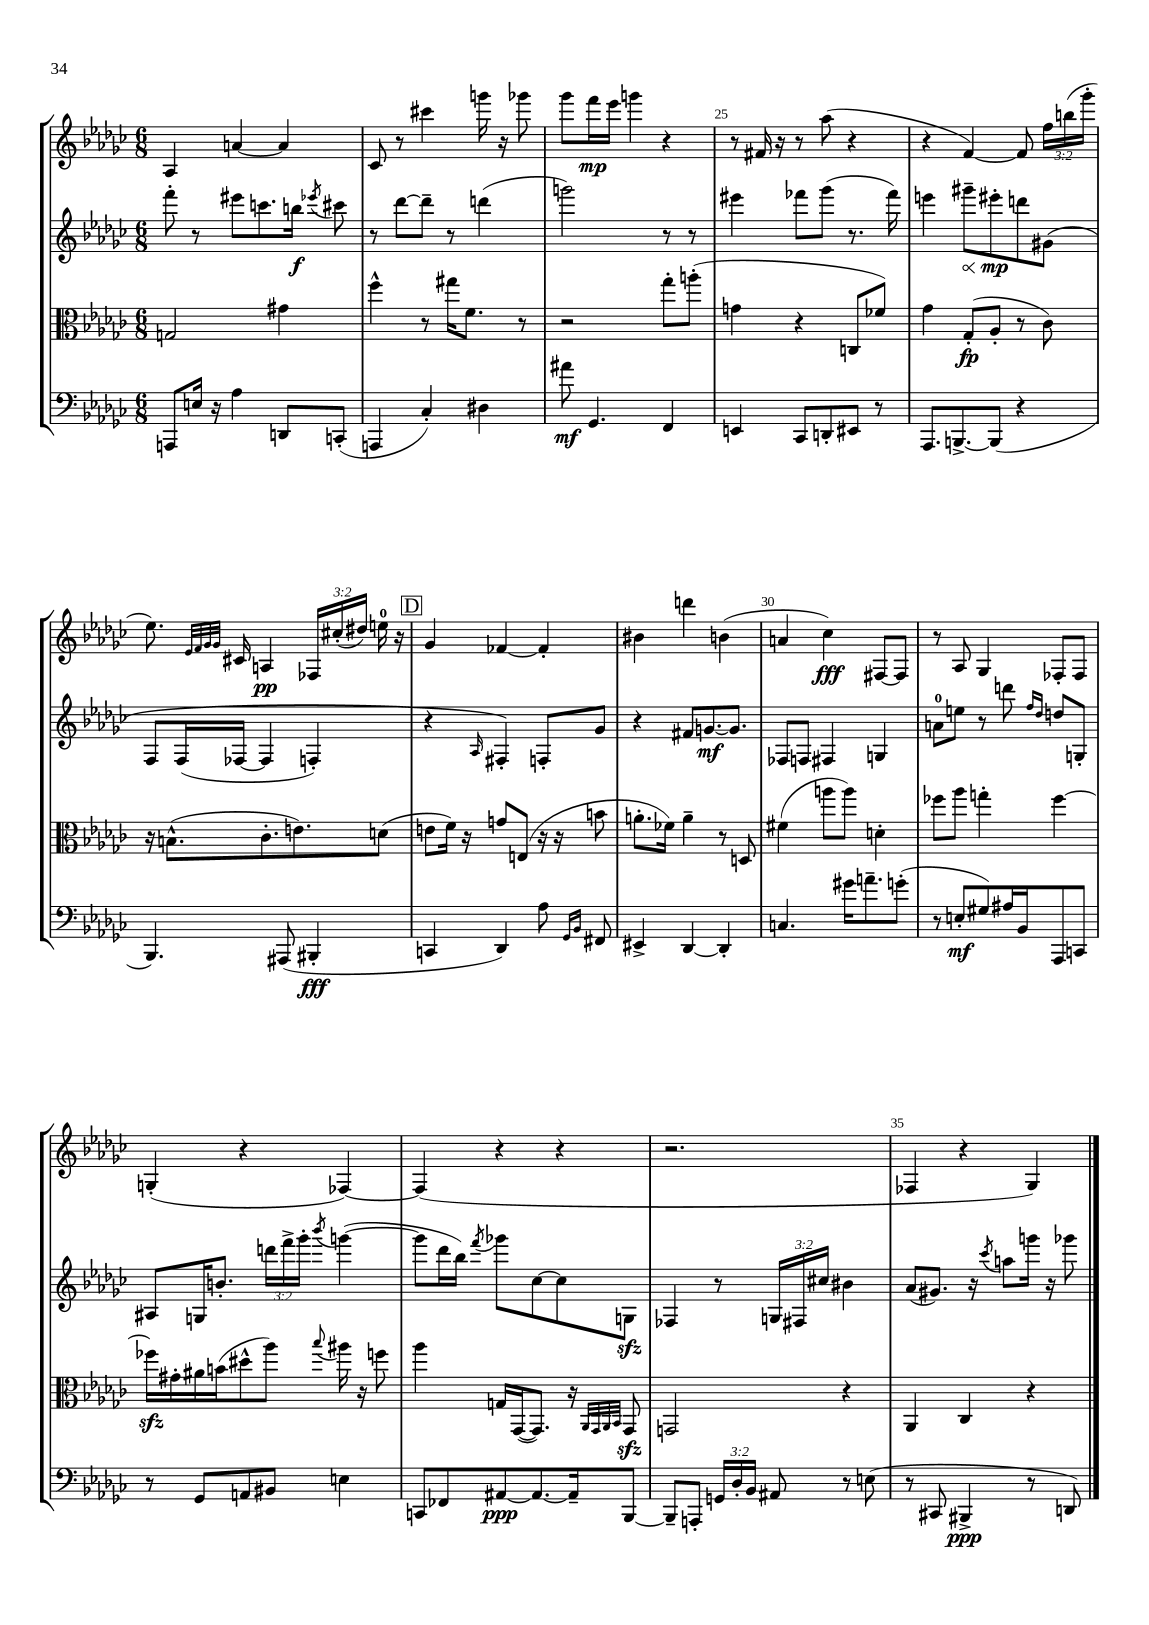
<<
\new StaffGroup <<
\new Staff = "s0" {
    \clef treble \key ges \major \numericTimeSignature \time 6/8 \override Staff.TupletNumber.text = #tuplet-number::calc-fraction-text
    \autoBeamOff aes4 a'4~ a'4 |
    ces'8 r8 cis'''4 g'''16 r16 ges'''8 |
    ges'''8[ f'''16\mp ees'''16] g'''4 r4 |
    r8 fis'16 r16 r8 aes''8( r4 |
    r4 f'4~) f'8 \tuplet 3/2 { f''16[ b''16( ges'''16]-. } |
    ees''8.) \grace { ees'32[ f'32 ges'32 ges'32] } cis'16 a4\pp \tuplet 3/2 { fes16[ cis''16-.( dis''16]) } e''16-0 r16 |
    \mark \markup { \box "D" } ges'4 fes'4~ fes'4-. |
    bis'4 d'''4 b'4( |
    a'4 ces''4\fff) fis8[~ fis8] |
    r8 aes8 ges4 fes8[-. fes8] |
    g4-.( r4 fes4~) |
    fes4( r4 r4 |
    r2. |
    fes4 r4 ges4) \bar "|." |
}
\new Staff = "s1" {
    \clef treble \key ges \major \numericTimeSignature \time 6/8 \override Staff.TupletNumber.text = #tuplet-number::calc-fraction-text
    \autoBeamOff f'''8-. r8 eis'''8[ c'''8. b''16]\f \acciaccatura { ees'''8 } cis'''8 |
    r8 des'''8[~ des'''8]-- r8 d'''4( |
    g'''2) r8 r8 |
    eis'''4 fes'''8[ ges'''8]( r8. fes'''16) |
    e'''4 \once \override Hairpin.circled-tip = ##t gis'''8[--\< eis'''8-.\mp\! d'''8 gis'8]\( |
    f8[ f16( fes16]~ fes4 f4-.) |
    \mark \markup { \box "D" } r4 \grace { aes16 } fis4-.\) f8[-. ges'8] |
    r4 fis'8[ g'8.~\mf g'8.] |
    fes8[ f8] fis4 g4 |
    a'8[-0 e''8] r8 d'''8 \grace { f''16[ des''16] } d''8[ g8]-. |
    ais8[ g16 b'8.]-. \tuplet 3/2 { d'''16[ f'''16-> ges'''16]-. } \acciaccatura { bes'''8 } g'''4~( |
    g'''8[ des'''16 bes''16]) \acciaccatura { f'''8 } ges'''8[ ces''8~ ces''8 g8]\sfz |
    fes4 r8 \tuplet 3/2 { g16[ fis16 cis''16] } bis'4 |
    aes'8[( gis'8.]) r16 \acciaccatura { ces'''8 } a''8[ g'''16] r16 ges'''8 \bar "|." |
}
\new Staff = "s2" {
    \clef alto \key ges \major \numericTimeSignature \time 6/8
    \autoBeamOff g2 gis'4 |
    f''4-^ r8 gis''16[ f'8.] r8 |
    r2 ges''8[-. a''8]-.( |
    g'4 r4 c8[ fes'8]) |
    ges'4 ges8[-.\fp( aes8]-. r8 ces'8) |
    r16 b8.[-^( ces'8.-. e'8.) d'8]( |
    \mark \markup { \box "D" } e'8[ f'16]) r16 g'8[ e8]( r16 r16 b'8 |
    a'8.[-. fes'16]) a'4-- r8 d8 |
    fis'4( a''8[ a''8]) d'4-. |
    fes''8[ aes''8] g''4-. fes''4~ |
    fes''16[\sfz gis'16-. ais'16 b'16( dis''8-^ aes''8]) \appoggiatura { bes''8 } ais''16 r16 f''8 |
    aes''4 g16[ ges,16~( ges,8.]) r16 \grace { aes,32[ ges,32 aes,32 bes,32] } ges,8\sfz |
    g,2 r4 |
    aes,4 ces4 r4 \bar "|." |
}
\new Staff = "s3" {
    \clef bass \key ges \major \numericTimeSignature \time 6/8 \override Staff.TupletNumber.text = #tuplet-number::calc-fraction-text
    \autoBeamOff a,,8[ e16] r16 aes4 d,8[ c,8]-.( |
    a,,4 ces4-.) dis4 |
    ais'8\mf ges,4. f,4 |
    e,4 ces,8[ d,8-. eis,8] r8 |
    aes,,8.[ b,,8.~-> b,,8]( r4 |
    bes,,4.) ais,,8( bis,,4-.\fff |
    \mark \markup { \box "D" } c,4 des,4) aes8 \grace { ges,16[ bes,16] } fis,8 |
    eis,4-> des,4~ des,4-. |
    c4. gis'16[ a'8.-- g'8]-.( |
    r8 e8[-.\mf gis8) ais16 bes,16 aes,,8 c,8] |
    r8 ges,8[ a,8 bis,8] e4 |
    c,8[ fes,8 ais,8~\ppp ais,8.~ ais,16-- bes,,8]~ |
    bes,,8[-- a,,8]-. \tuplet 3/2 { g,16[ des16-. bes,16] } ais,8 r8 e8( |
    r8 cis,8 bis,,4->\ppp r8 d,8) \bar "|." |
}
>>
>>
\layout { \context { \Score currentBarNumber = #22 \override BarNumber.break-visibility = ##(#f #t #t) barNumberVisibility = #(every-nth-bar-number-visible 5) } }
